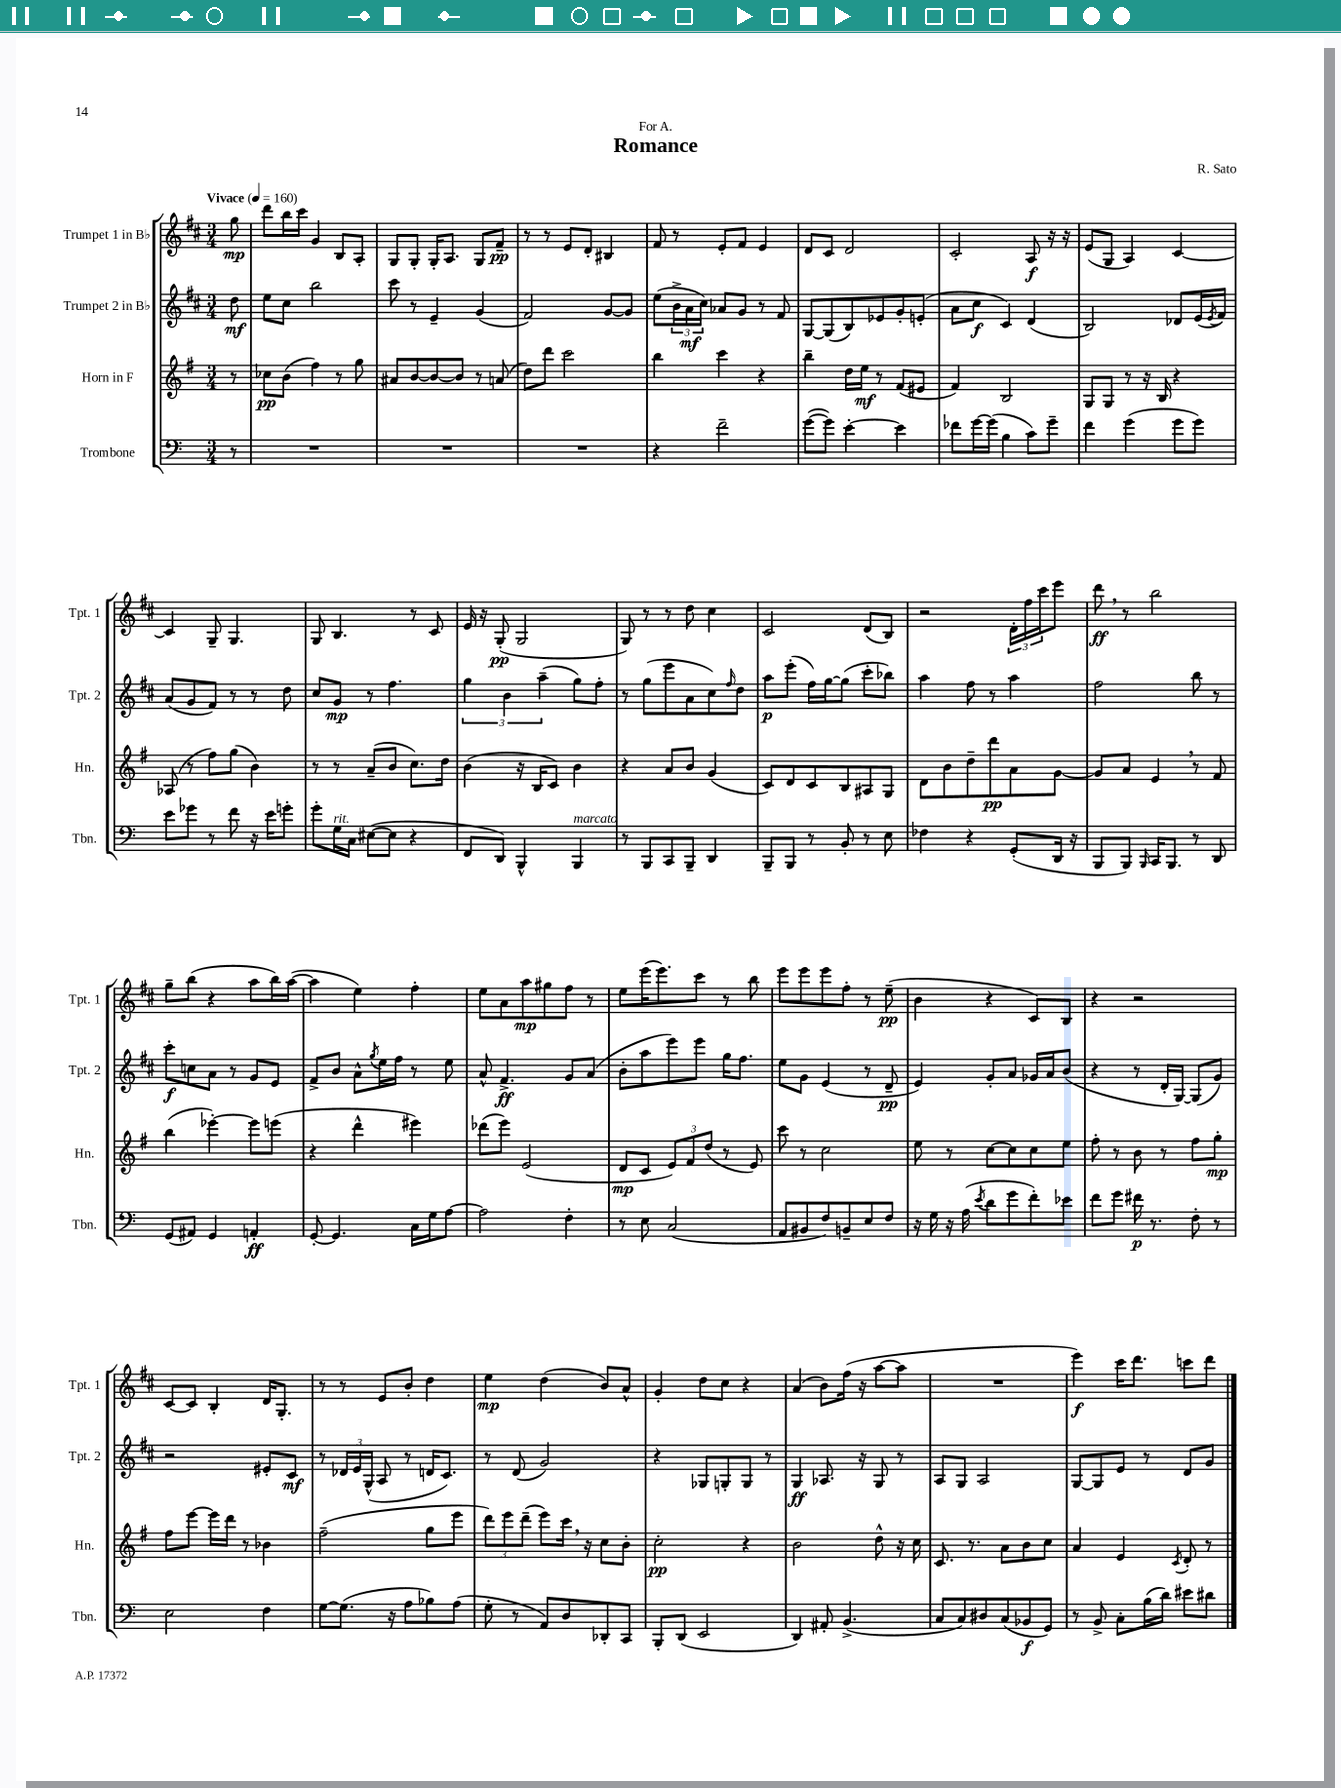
\header { title = "Romance" composer = "R. Sato" dedication = "For A." }
<<
\new StaffGroup <<
\new Staff = "s0" \with { instrumentName = "Trumpet 1 in Bb" shortInstrumentName = "Tpt. 1" } {
    \clef treble \key d \major \numericTimeSignature \time 3/4 \partial 8 \tempo "Vivace" 4 = 160
    g''8\mp |
    d'''8 b''16 cis'''16 g'4 b8 a8-. |
    g8 g8-. g16-. a8. g8 fis'8--\pp |
    r8 r8 e'8 d'8-. bis4 |
    fis'8 r8 e'8-. fis'8 e'4 |
    d'8 cis'8 d'2 |
    cis'2-. a8\f r16 r16 |
    e'8( g8 a4) cis'4~ |
    cis'4 g8-- g4. |
    g8 b4. r8 cis'8 |
    e'16 r16 g8-.\pp( g2 |
    g8) r8 r8 d''8 cis''4 |
    cis'2 d'8( b8) |
    r2 \tuplet 3/2 { d'16-. fis''16 cis'''16 } e'''8 |
    d'''8\ff \breathe r8 b''2 |
    g''8-- b''8( r4 a''8 b''16) a''16~( |
    a''4 e''4) fis''4-. |
    e''8 a'8 a''8\mp gis''8 fis''8 r8 |
    e''8 e'''16( e'''8.) cis'''8 r8 b''8 |
    e'''8 e'''8 e'''8 fis''8-. r8 e''8--\pp( |
    b'4 r4 cis'8) b8 |
    r4 r2 |
    cis'8~ cis'8 b4-. d'16 g8.-. |
    r8 r8 e'8 b'8-. d''4 |
    e''4\mp d''4( b'8) a'8-^ |
    g'4-. d''8 cis''8 r4 |
    a'4( b'8) fis''16( r16 a''8~ a''8 |
    R2. |
    e'''4\f) cis'''16 d'''8. c'''8 d'''8 \bar "|." |
}
\new Staff = "s1" \with { instrumentName = "Trumpet 2 in Bb" shortInstrumentName = "Tpt. 2" } {
    \clef treble \key d \major \numericTimeSignature \time 3/4 \partial 8
    d''8\mf |
    e''8 cis''8 b''2 |
    cis'''8 r8 e'4-- g'4( |
    fis'2) g'8~ g'8 |
    e''8( \tuplet 3/2 { b'16-> a'16\mf cis''16) } aes'8 g'8 r8 fis'8 |
    g8~ g8( b8) ees'8 g'8-. e'8-.( |
    a'8 cis''8\f cis'4) d'4( |
    b2) des'8 e'16( \acciaccatura { e'8 } fis'16) |
    a'8( g'8 fis'8) r8 r8 d''8 |
    cis''8 g'8\mp r8 fis''4. |
    \tuplet 3/2 { g''4 b'4 a''4--( } g''8) fis''8-. |
    r8 g''8( e'''8 a'8 cis''8) \grace { fis''16 } d''8 |
    a''8\p e'''8-.( fis''16) g''16~ g''8( cis'''8-. bes''8) |
    a''4 fis''8 r8 a''4 |
    fis''2 b''8 r8 |
    cis'''8-.\f c''8 a'8 r8 g'8 e'8 |
    fis'8-> b'8 a'8-^ \acciaccatura { g''8 } e''16 fis''16 r8 e''8 |
    a'8-^ fis'4.->\ff g'8 a'8( |
    b'8-. a''8 e'''8) e'''8 g''16 fis''8. |
    e''8 g'8 e'4( r8 d'8--\pp |
    e'4) g'8-. a'8 ges'16 a'16 b'8( |
    r4 r8 d'16-. g16~) g8( g'8) |
    r2 eis'8-. cis'8\mf |
    r8 \tuplet 3/2 { des'16 e'16 g16-^( } a8 r8 d'16 cis'8.) |
    r8 d'8( g'2) |
    r4 ges8 g8-. g8 r8 |
    g4\ff aes8. r16 g8 r8 |
    a8 g8 a2 |
    g8~ g8 e'8 r8 d'8 g'8 \bar "|." |
}
\new Staff = "s2" \with { instrumentName = "Horn in F" shortInstrumentName = "Hn." } {
    \clef treble \key g \major \numericTimeSignature \time 3/4 \partial 8
    r8 |
    ces''8\pp b'8( fis''4) r8 g''8 |
    ais'8 b'8~ b'8~ b'8 r8 a'8( |
    d''8) d'''8 c'''2 |
    b''4 c'''4 r4 |
    b''4-- d''16 e''16\mf r8 fis'8( eis'8 |
    fis'4) b2 |
    g8 g8 r8 r16 b16 r4 |
    aes8( r8 fis''8) g''8( b'4) |
    r8 r8 a'8--( b'8 c''8.) d''16 |
    b'4( r16 b16 c'8) b'4 |
    r4 a'8 b'8 g'4( |
    c'8) d'8 c'8 b8 ais8 g8 |
    d'8 b'8 d''8-- d'''8\pp a'8 g'8~ |
    g'8 a'8 e'4 \breathe r8 fis'8 |
    b''4( ees'''4~-.) ees'''8 e'''8( |
    r4 d'''4-^ eis'''4) |
    des'''8( e'''8) e'2( |
    d'8\mp c'8 \tuplet 3/2 { e'8) fis'8 d''8( } r8 e'8) |
    c'''8 r8 c''2 |
    e''8 r8 c''8~ c''8 c''8 e''8 |
    fis''8-. r8 b'8 r8 fis''8 g''8-.\mp |
    fis''8 e'''8~ e'''16 d'''16 r8 bes'4 |
    fis''2--( g''8 e'''8 |
    \tuplet 3/2 { d'''8) e'''8 d'''8--( } e'''8) c'''16 \breathe r16 c''8 b'8-. |
    c''2-.\pp r4 |
    b'2 d''8-^ r16 c''16 |
    c'8. r8. a'8 b'8 c''8 |
    a'4 e'4 \acciaccatura { c'8 } d'8-. r8 \bar "|." |
}
\new Staff = "s3" \with { instrumentName = "Trombone" shortInstrumentName = "Tbn." } {
    \clef bass \key c \major \numericTimeSignature \time 3/4 \partial 8
    r8 |
    R2. |
    R2. |
    R2. |
    r4 f'2-- |
    g'8~( g'8) e'4~-. e'4 |
    fes'8 g'16~ g'16( b4 c'8) g'8-- |
    f'4 g'4( g'8 g'8) |
    e'8 ges'8 r8 f'8 r16 e'16 g'8-. |
    g'8-. g16^\markup { \italic "rit." } c16 eis8~( eis8 r4 |
    f,8 d,8) b,,4-^ b,,4^\markup { \italic "marcato" } |
    r8 b,,8 c,8 b,,8-- d,4 |
    b,,8-- b,,8 r8 b,8-. r8 e8 |
    fes4 r4 g,8-.( d,16 r16 |
    b,,8 b,,8) \grace { b,,16 } c,16 b,,8. r8 d,8 |
    g,8( ais,8) g,4 a,4-.\ff |
    g,8~-. g,4. c16 g16 a8~ |
    a2 f4-. |
    r8 e8 c2( |
    a,8 bis,8 f8) b,8-- e8 f8 |
    r16 g16 r16 a16( \acciaccatura { e'8 } d'8 g'8 f'8-.) ees'8 |
    f'8 g'8 fis'16\p r8. f8-. r8 |
    e2 f4 |
    g8~ g8.( r16 a8 bes8) a8( |
    g8-. r8 a,8) d8 des,8-. c,8 |
    b,,8-. d,8( e,2 |
    d,4) ais,8-. b,4.->( |
    c8 c8) dis8 c8( bes,8\f g,8) |
    r8 b,8-> c8-. b16( d'16) eis'8 dis'8 \bar "|." |
}
>>
>>
\layout { \context { \Score \remove "Bar_number_engraver" } }
